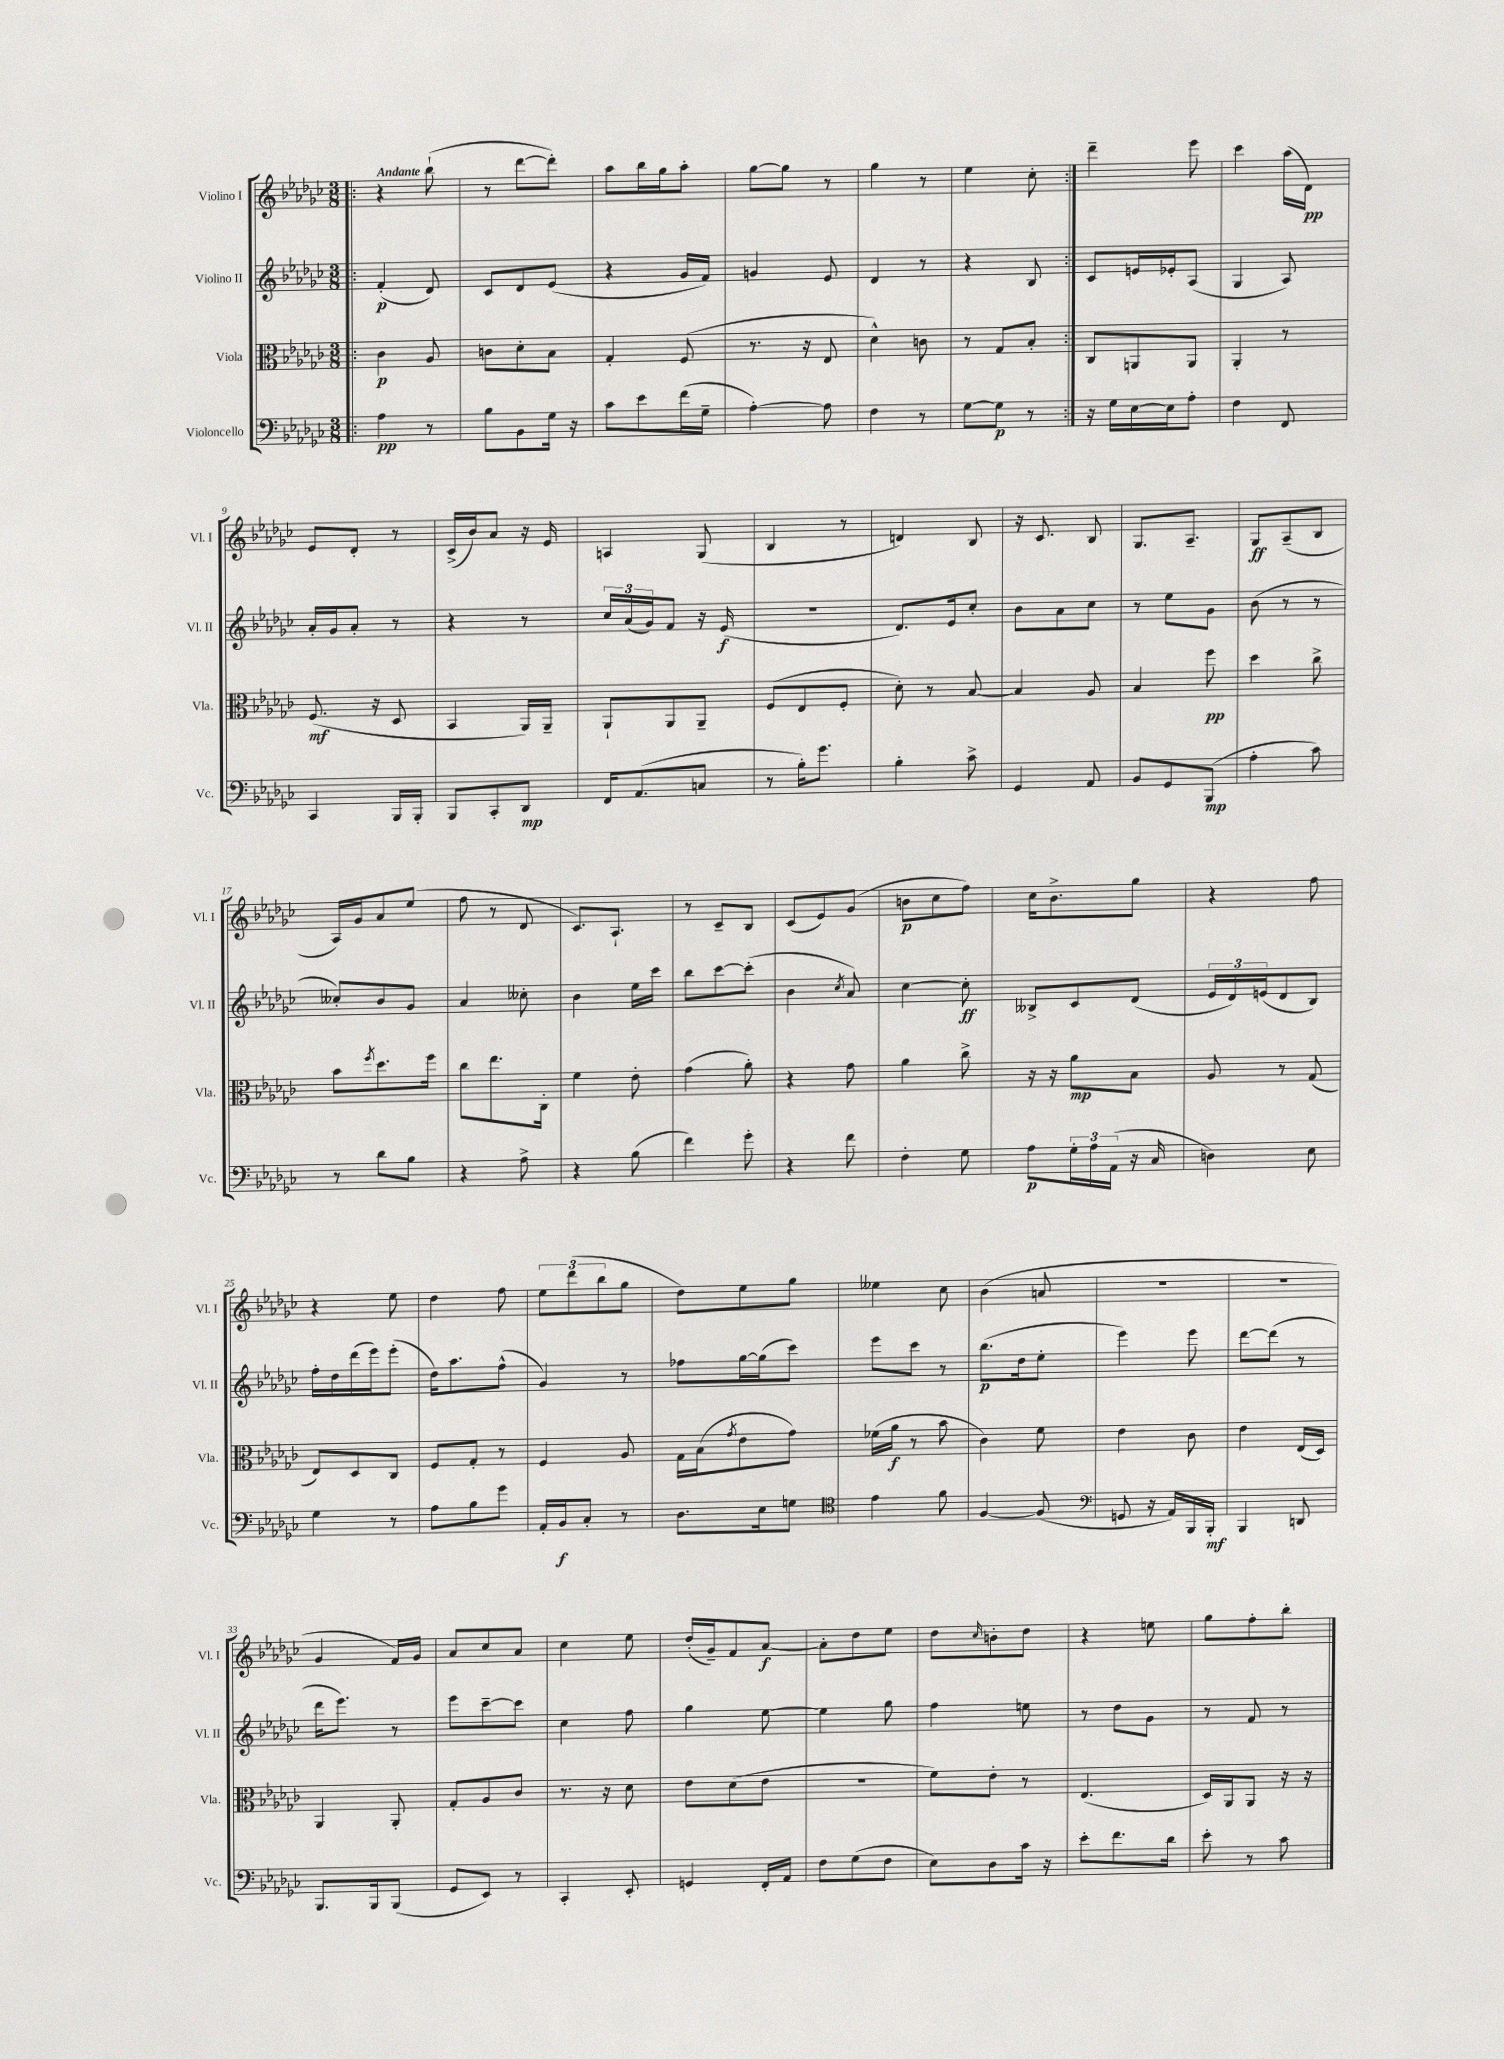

**kern	**kern	**kern	**kern
*staff4	*staff3	*staff2	*staff1
*clefF4	*clefC3	*clefG2	*clefG2
*k[b-e-a-d-g-c-]	*k[b-e-a-d-g-c-]	*k[b-e-a-d-g-c-]	*k[b-e-a-d-g-c-]
*M3/8	*M3/8	*M3/8	*M3/8
=!|:	=!|:	=!|:	=!|:
4A-\	4c-\	(4f'/	4r
8r	8A-/	8d-/)	(8bb-`\
=	=	=	=
8B-\L	8c\L	8c-/L	8r
8BB-\	8d-'\	8d-/	[8ddd-\L
16G-\Jk	8B-\J	(8e-/J	8ddd-'\]J)
16r	.	.	.
=	=	=	=
8c-\L	4G-'/	4r	8aa-\L
8e-\	.	.	16bb-\L
.	.	.	16gg-\J
(16f\L	(8F/	16g-/LL	8aa-'\J
16G-~\JJ	.	16f/JJ)	.
=	=	=	=
[4A-'\)	8.r	4g/	[8gg-\L
.	.	.	8gg-\]J
.	16r	.	.
8A-\]	8E-/	8e-/	8r
=	=	=	=
4F\	4d-^^\)	4d-/	4gg-\
8r	8c\	8r	8r
=	=	=	=
[8G-\L	8r	4r	4ee-\
8G-\]J	8G-/L	.	.
8r	8B-'/J	8B-/	8cc-'\
=:|!	=:|!	=:|!	=:|!
16r	8C-/L	8c-/L	4ddd-~\
16G-\LL	.	.	.
[16E-\	8AA/	16e/L	.
16E-\]J	.	16e-'/J	.
8A-'\J	8AA/J	(8A-/J	8eee-\
=	=	=	=
4F\	4AA-'/	4G-/	4ccc-\
8FF/	8r	8A-/)	(16aa-\LL
.	.	.	16d-\JJ)
=	=	=	=
4CC-/	(8.F/	16a-'/LL	8e-/L
.	.	16g-/J	.
.	.	8a-'/J	8d-'/J
.	16r	.	.
16BBB-/LL	8D-/	8r	8r
16BBB-'/JJ	.	.	.
=	=	=	=
8BBB-/L	4BB-/	4r	(16c-^/LL
.	.	.	16b-/J)
8CC-'/	.	.	8a-/J
8DD-/J	16AA-/LL)	8r	16r
.	16AA-~/JJ	.	16e-/
=	=	=	=
16FF/LK	8AA-`/L	24cc-/LL	4A/
.	.	(24a-/	.
(8.AA-/	.	.	.
.	.	24g-/J)	.
.	8AA-/	8f/J	.
8C/J	8AA-~/J	16r	(8G-/
.	.	(16e-/	.
=	=	=	=
8r	(8F/L	4.r	4B-/
16B-'\LK)	8E-/	.	.
8.g-\J	.	.	.
.	8F'/J	.	8r
=	=	=	=
4B-'\	8d-'\)	8.d-/L)	4d/)
.	8r	.	.
.	.	16e-/k	.
8c-^\	[8B-/	8cc-'/J	8B-/
=	=	=	=
4GG-/	4B-/]	8b-\L	16r
.	.	.	8.c-/
.	.	8a-\	.
8AA-/	8A-/	8cc-\J	8B-/
=	=	=	=
8BB-/L	4B-/	8r	8.G-/L
8GG-/	.	8ee-\L	.
.	.	.	8.A-~/J
(8BBB-/J	8ff\	8g-\J	.
=	=	=	=
4A-'\	4dd-\	(8b-\	8G-/L
.	.	8r	(8A-~/
8c-\)	8cc-^\	8r	8B-/J
=	=	=	=
8r	8b-\L	8cc--'/L)	16A-/LL)
.	.	.	16g-/J
.	8qff/	.	.
8d-\L	8.dd-\	8b-/	8a-/
8B-\J	.	8g-/J	(8ee-/J
.	16ff\Jk	.	.
=	=	=	=
4r	8cc-\L	4a-/	8ff\
.	8.ee-\	.	8r
8A-^\	.	8cc--'\	8d-/
.	16C-'\Jk	.	.
=	=	=	=
4r	4f\	4b-\	8.c-/L)
.	.	.	8.A-`/J
(8B-\	8e-'\	16ee-\LL	.
.	.	16ccc-\JJ	.
=	=	=	=
4f\)	(4g-\	8bb-\L	8r
.	.	[8ccc-\	8c-~/L
8g-'\	8a-'\)	(8ccc-'\]J	8B-/J
=	=	=	=
4r	4r	4b-\	(8c-/L
.	.	.	8e-/)
.	.	8qcc-/	.
8f\	8g-\	8a-/)	(8g-/J
=	=	=	=
4F'\	4a-\	[4cc-\	8b\L
.	.	.	8cc-\
8G-\	8cc-^\	8cc-'\]	8ff\J)
=	=	=	=
8A-\L	16r	8B--^/L	16cc-\LK
.	16r	.	8.b-^\
24G-'\L	8a-\L	8c-/	.
24A-\	.	.	.
(24AA-\JJ	.	.	.
16r	8B-\J	(8d-/J	8gg-\J
16C-/	.	.	.
=	=	=	=
4D\)	8A-/	24e-/LL	4r
.	.	24d-/)	.
.	.	(24e/J	.
.	8r	8d-/	.
8E-\	(8G-/	8B-/J)	8ff\
=	=	=	=
4G-\	8E-/L)	16ff'\LL	4r
.	.	16dd-\	.
.	8D-/	(16ddd-\	.
.	.	16eee-\J)	.
8r	8C-/J	(8eee-'\J	8ee-\
=	=	=	=
8A-\L	8F/L	16dd-\LK)	4dd-\
.	.	8.aa-\	.
8B-\	8G-'/J	.	.
8g-\J	8r	(8ff^^\J	8ff\
=	=	=	=
16AA-'/LL	4F/	4g-/)	12ee-\L
16BB-/J	.	.	.
.	.	.	(12ddd-\
8C-'/J	.	.	.
.	.	.	12bb-\
8r	8A-/	8r	8gg-\J
=	=	=	=
8.D-\L	16G-\LL	8ff-\L	8dd-\L)
.	(16B-\J	.	.
.	8qg-/	.	.
.	8e-\	[16gg-\L	8ee-\
16E-\k	.	(16gg-\]J	.
8G\J	8g-\J)	8ccc-\J)	8gg-\J
=	=	=	=
*clefC4	*	*	*
4e-\	(16f-\LL	8eee-\L	4ee--\
.	16a-\JJ	.	.
.	8r	8ccc-\J	.
8f\	8b-\	8r	8cc-\
=	=	=	=
[4F/	4c-\)	(8.bb-\L	(4b-\
.	.	16dd-\k	.
(8F/]	8f\	8ee-'\J	8a/
=	=	=	=
*clefF4	*	*	*
8GG/	4e-\	4eee-\)	4.r
16r	.	.	.
16AA-/LL)	.	.	.
16BBB-/	8c-\	8eee-\	.
16BBB-'/JJ	.	.	.
=	=	=	=
4BBB-/	4e-\	[8ddd-\L	4.r
.	.	(8ddd-\]J	.
8DD/	(16E-/LL	8r	.
.	16D-/JJ)	.	.
=	=	=	=
8.BBB-/L	4AA-/	16ddd-\LK	4g-/
.	.	8.eee-\J)	.
16BBB-/k	.	.	.
(8BBB-/J	8AA-'/	8r	16f/LL)
.	.	.	16g-/JJ
=	=	=	=
8GG-/L	8G-'/L	8eee-\L	8a-/L
8EE-/J)	8A-/	[8ccc-~\	8cc-/
8r	8c-/J	8ccc-\]J	8a-/J
=	=	=	=
4CC-'/	8.r	4cc-\	4cc-\
.	16r	.	.
8EE-'/	8d-\	8ff\	8ee-\
=	=	=	=
4GG/	8e-\L	4gg-\	(16dd-'/LL
.	.	.	16g-~/J)
.	(8d-\	.	8f/
16FF'/LL	8e-\J	[8ee-\	[8a-/J
16AA-/JJ	.	.	.
=	=	=	=
8F\L	4.r	4ee-\]	8a-'\]L
(8G-\	.	.	8dd-\
8F\J	.	8gg-\	8ee-\J
=	=	=	=
8E-\L)	8f\L)	4ff\	8dd-\L
.	.	.	16qqcc-/
8D-\	8e-'\J	.	8b'\
16c-\Jk	8r	8ee\	8dd-\J
16r	.	.	.
=	=	=	=
8e-'\L	(4.E-/	8r	4r
8.f\	.	8dd-\L	.
.	.	8g-\J	8ee\
16d-\Jk	.	.	.
=	=	=	=
8e-'\	16D-/LL)	8r	8gg-\L
.	16AA-/J	.	.
8r	8AA-/J	8f/	8ff'\
8c-\	16r	8r	8bb-'\J
.	16r	.	.
==	==	==	==
*-	*-	*-	*-
